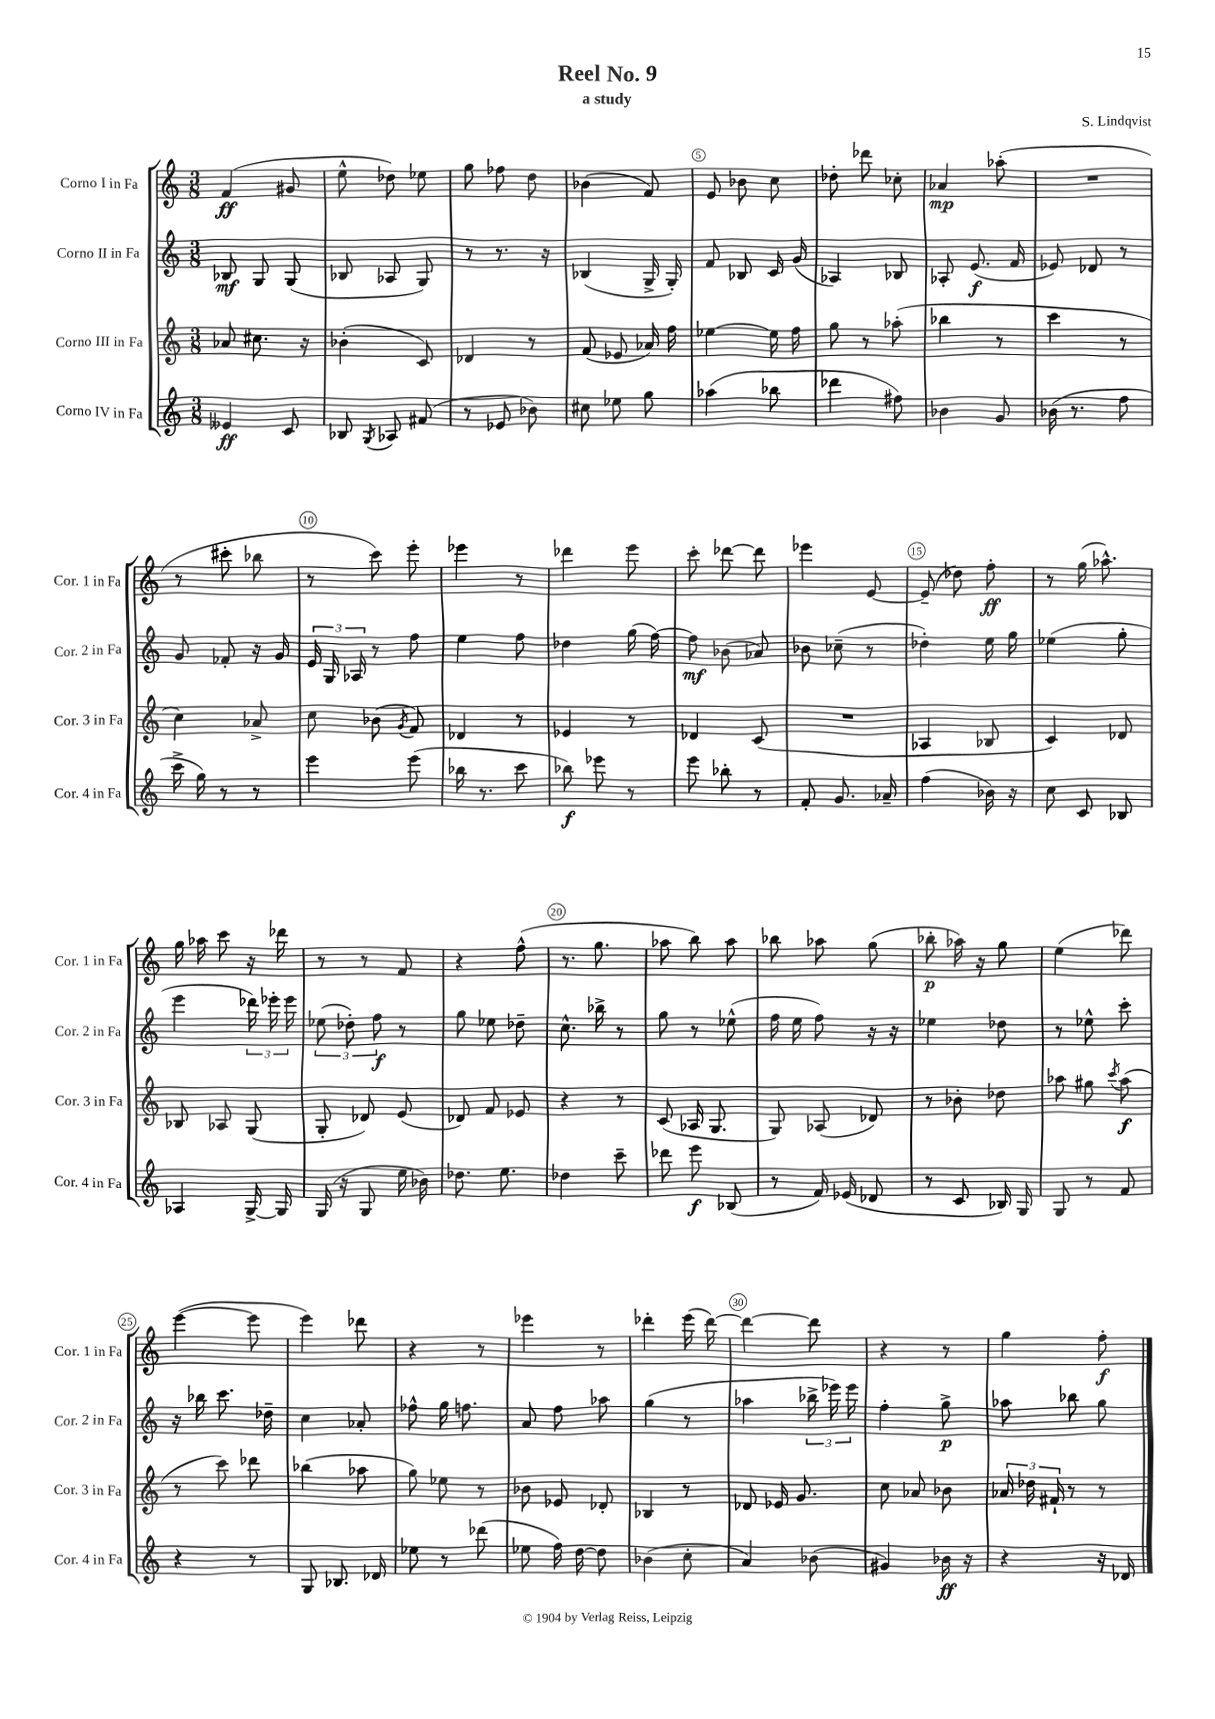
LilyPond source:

\header { title = "Reel No. 9" composer = "S. Lindqvist" subtitle = "a study" }
<<
\new StaffGroup <<
\new Staff = "s0" \with { instrumentName = "Corno I in Fa" shortInstrumentName = "Cor. 1 in Fa" } {
    \clef treble \key c \major \numericTimeSignature \time 3/8
    \autoBeamOff f'4\ff( gis'8 |
    e''8-^ des''8) ees''8 |
    g''8 fes''8 d''8 |
    bes'4( f'8) |
    e'8 bes'8 c''8 |
    des''8-. des'''8 ces''8-. |
    aes'4\mp aes''8-.( |
    R4. |
    r8 cis'''8-. bes''8 |
    r8 c'''8) e'''8-. |
    ees'''4 r8 |
    des'''4 e'''8 |
    c'''8-. des'''8~ des'''8 |
    ees'''4 e'8~ |
    e'8--( des''8) f''8-.\ff |
    r8 g''16( aes''8.-^) |
    g''16 aes''16 c'''8 r16 des'''16 |
    r8 r8 f'8 |
    r4 f''8-^( |
    r8. g''8. |
    aes''8 b''8) aes''8 |
    bes''8 aes''8 g''8( |
    bes''8-.\p aes''16) r16 g''8 |
    e''4( des'''8) |
    e'''4~( e'''8 |
    e'''4) des'''8 |
    r4 r8 |
    ees'''4 r8 |
    des'''4-. e'''16( des'''16~) |
    des'''4~ des'''8 |
    r4 r8 |
    g''4 f''8-.\f \bar "|." |
}
\new Staff = "s1" \with { instrumentName = "Corno II in Fa" shortInstrumentName = "Cor. 2 in Fa" } {
    \clef treble \key c \major \numericTimeSignature \time 3/8
    \autoBeamOff bes8\mf g8 g8( |
    bes8 aes8 g8) |
    r8 r8. r16 |
    bes4( g16-> g16-.) |
    f'8 bes8 c'16 g'16( |
    aes4) bes8 |
    aes8-. e'8.\f( f'16 |
    ees'8) des'8 r8 |
    g'8 fes'8-. r16 g'16 |
    \tuplet 3/2 { e'16 g16 aes16 } r8 f''8 |
    e''4 f''8 |
    des''4 g''16( f''16~) |
    f''8\mf bes'8( aes'8) |
    bes'8 ces''8--( r8 |
    des''4-.) e''16 g''16 |
    ees''4( g''8-. |
    e'''4 \tuplet 3/2 { des'''16) ees'''16-. ees'''16 } |
    \tuplet 3/2 { ees''8( des''8-.) f''8\f } r8 |
    g''8 ees''8 des''8-- |
    c''8.-^ bes''16-> r8 |
    g''8 r8 ees''8-^( |
    f''16 e''16 f''8) r16 r16 |
    ees''4 des''8 |
    r8 ees''8-^ c'''8-. |
    r16 bes''16 c'''8. des''16-- |
    c''4 aes'8-. |
    fes''8-^ g''16 f''8. |
    a'8 f''8 aes''8 |
    g''4( r8 |
    aes''4 \tuplet 3/2 { bes''16-> ees'''16) ees'''16 } |
    f''4-. g''8->\p |
    aes''8 bes''8 g''8 \bar "|." |
}
\new Staff = "s2" \with { instrumentName = "Corno III in Fa" shortInstrumentName = "Cor. 3 in Fa" } {
    \clef treble \key c \major \numericTimeSignature \time 3/8
    \autoBeamOff aes'8 cis''8. r16 |
    bes'4-.( c'8) |
    des'4 r8 |
    f'8( ees'8 aes'16) f''16 |
    ees''4~ ees''16 f''16 |
    g''8 r8 aes''8-.( |
    bes''4 r8 |
    c'''4 r8 |
    c''4) aes'8-> |
    c''8 bes'8( \acciaccatura { g'8 } f'8) |
    des'4 r8 |
    ees'4 r8 |
    des'4 c'8( |
    R4. |
    aes4 bes8 |
    c'4) des'8 |
    bes8 aes8 g8( |
    g8-. des'8) e'8( |
    des'8) f'8 ees'8 |
    r4 r8 |
    c'8( aes16 g8. |
    g8) aes8( des'8) |
    r8 bes'8-. des''8 |
    aes''8 gis''8 \acciaccatura { c'''8 } aes''8\f( |
    r8 c'''8) des'''8 |
    bes''4( aes''8 |
    g''8) ees''8 r8 |
    bes'8 ees'8 des'8-. |
    bes4 r8 |
    des'8 ees'16 g'8. |
    c''8 aes'8 bes'8 |
    \tuplet 3/2 { aes'16 des''16 fis'16-! } r8 r8 \bar "|." |
}
\new Staff = "s3" \with { instrumentName = "Corno IV in Fa" shortInstrumentName = "Cor. 4 in Fa" } {
    \clef treble \key c \major \numericTimeSignature \time 3/8
    \autoBeamOff eeses'4\ff c'8 |
    bes8 \acciaccatura { g8 } aes8 fis'8( |
    r8 ees'8 bes'8) |
    cis''8 ees''8 g''8 |
    aes''4( bes''8 |
    des'''4 fis''8) |
    bes'4 g'8 |
    bes'16( r8. f''8 |
    c'''16-> g''16) r8 r8 |
    e'''4 e'''8( |
    bes''16 r8. c'''8 |
    bes''8\f) ees'''8 r8 |
    e'''8 bes''8-. r8 |
    f'8-. g'8. aes'16-- |
    f''4( bes'16) r16 |
    c''8 c'8 bes8 |
    aes4 g16~-> g16 |
    g16( r16 g8 e''16 bes'16) |
    des''8. e''8. |
    des''4 c'''8-- |
    des'''8 e'''8\f bes8( |
    r8 f'16) ees'16( des'8 |
    r8 c'8 bes16) g16 |
    g8 r8 f'8 |
    r4 r8 |
    g8 bes8. des'16 |
    ees''8 r8 des'''8( |
    ees''8 f''16) d''16~ d''8 |
    bes'4( c''8-. |
    a'4) bes'8( |
    gis'4) bes'16\ff r16 |
    r4 r16 des'16 \bar "|." |
}
>>
>>
\layout { \context { \Score \override BarNumber.break-visibility = ##(#f #t #t) barNumberVisibility = #(every-nth-bar-number-visible 5) \override BarNumber.stencil = #(make-stencil-circler 0.1 0.3 ly:text-interface::print) } }
